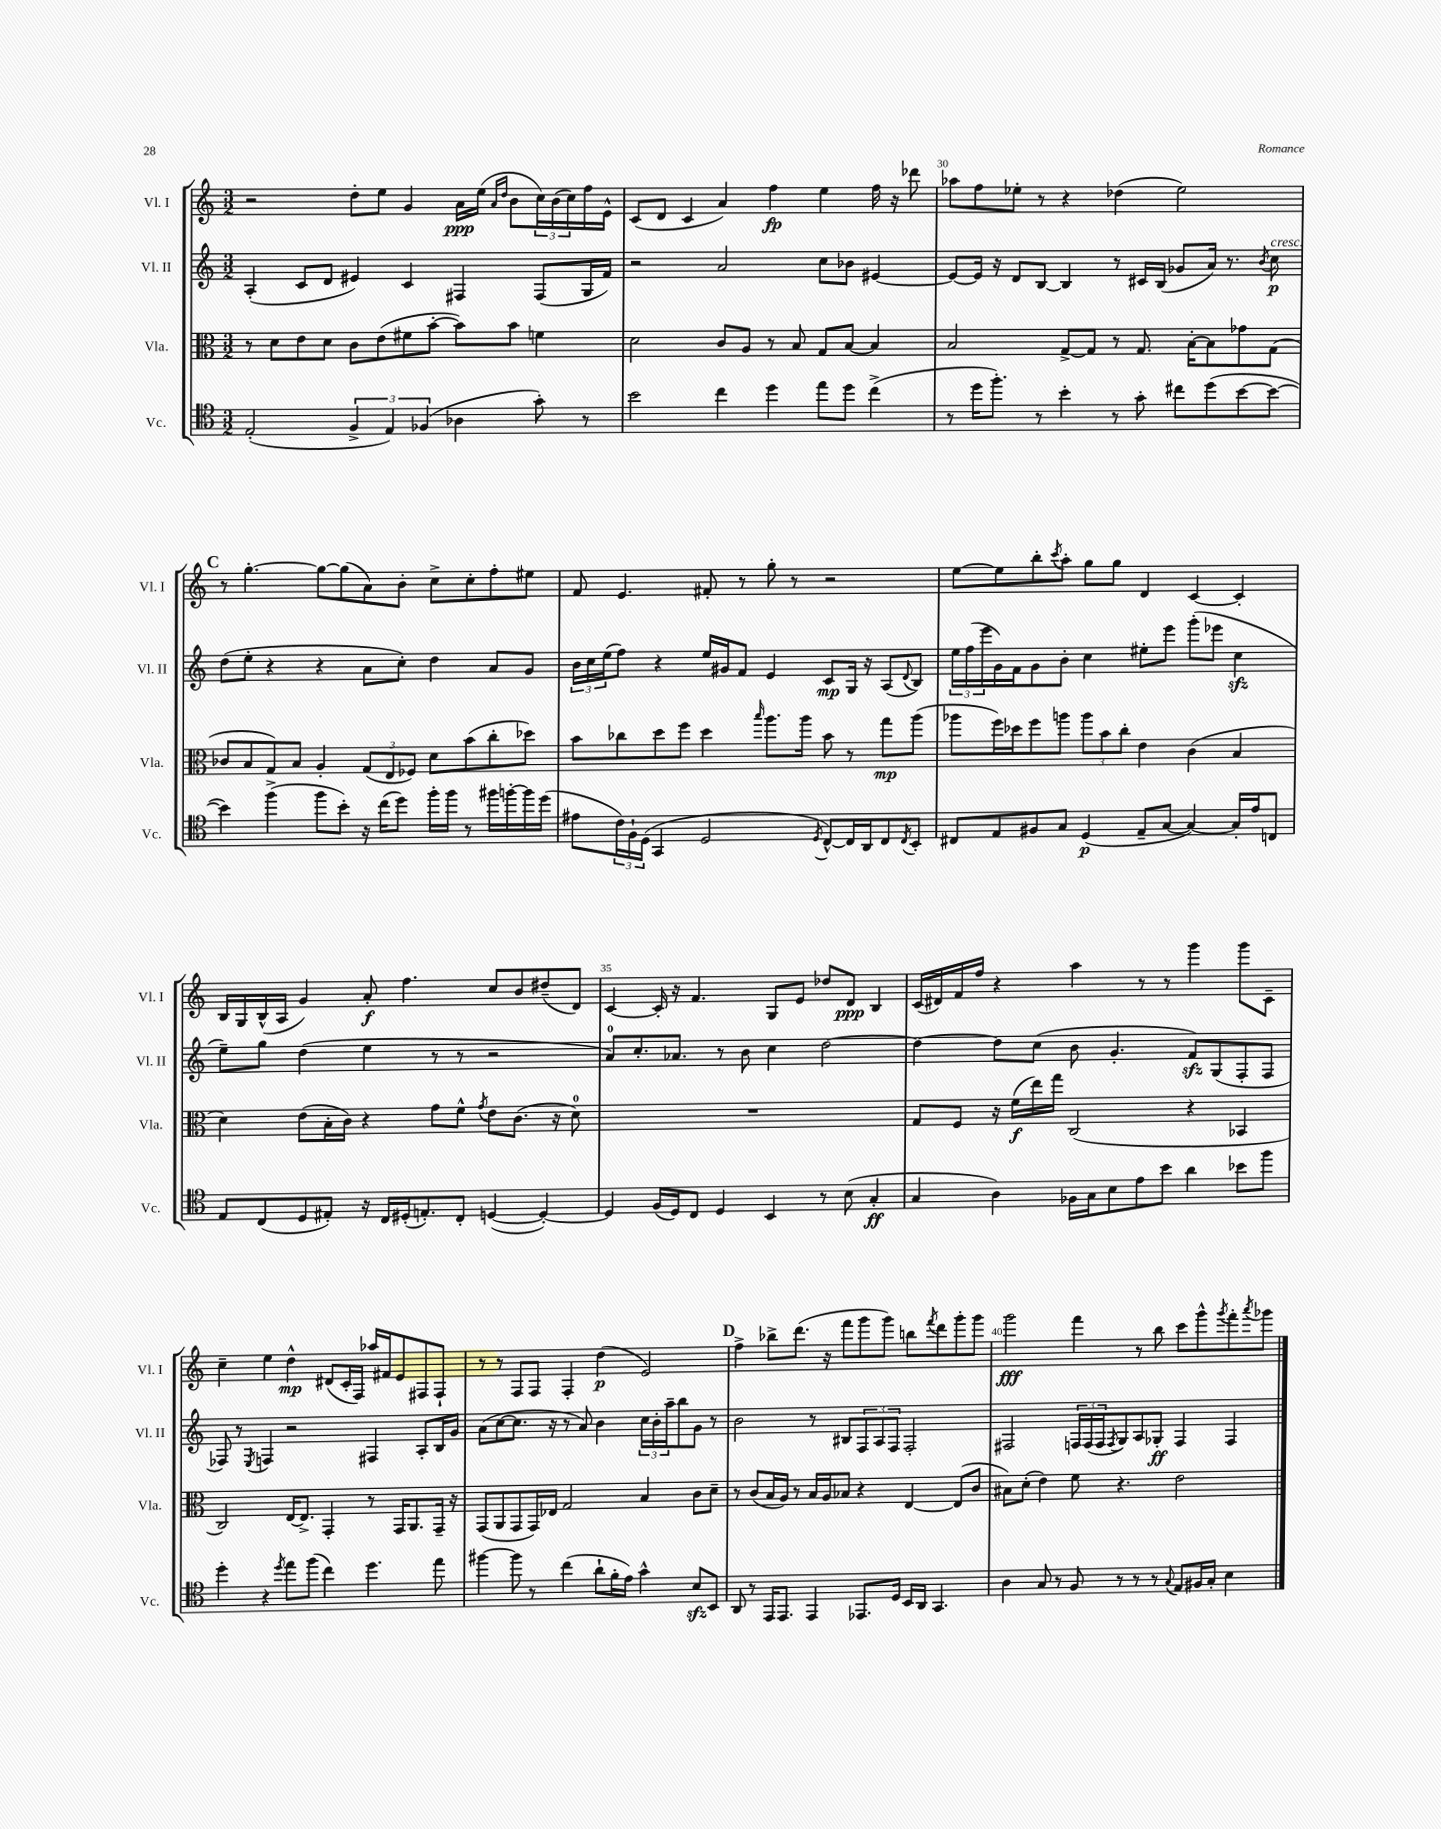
<<
\new StaffGroup <<
\new Staff = "s0" \with { instrumentName = "Vl. I" shortInstrumentName = "Vl. I" } {
    \clef treble \key c \major \numericTimeSignature \time 3/2
    r2 d''8-. e''8 g'4 a'16\ppp e''16( \grace { a'16 d''16 } b'8 \tuplet 3/2 { c''16) b'16( c''16) } f''16 e'16-^ |
    c'8( d'8 c'4 a'4) f''4\fp e''4 f''16 r16 des'''8 |
    aes''8 f''8 ees''8-. r8 r4 des''4( ees''2) |
    \mark \markup { \bold "C" } r8 g''4.~-. g''8~ g''8( a'8) b'8-. c''8-> c''8-. f''8-. eis''8 |
    f'8 e'4. fis'8-. r8 g''8-. r8 r2 |
    e''8~ e''8 b''8-. \acciaccatura { c'''8 } a''8-. g''8 g''8 d'4 c'4~ c'4-. |
    b16 g16 b16-^( a16 g'4) a'8-.\f f''4. c''8 b'8 dis''8--( d'8) |
    c'4~ c'16-. r16 f'4. g8 e'8 des''8 d'8\ppp b4 |
    c'16( dis'16) f'16 f''16 r4 a''4 r8 r8 g'''4 g'''8 c'8-- |
    c''4-- e''4 d''4-^\mp dis'8( c'16-. f16) aes''16 fis'16 e'8 fis8 fis8-! |
    r8 r8 f8 f8 f4-. d''4\p( e'2) |
    \mark \markup { \bold "D" } f''4-> bes''8-> d'''8.( r16 f'''8 g'''8 g'''8) b''8 \acciaccatura { f'''8 } d'''8 g'''8-. g'''8 |
    g'''2\fff f'''4 r8 b''8 c'''8 g'''8-^ \acciaccatura { g'''8 } f'''8-. \acciaccatura { a'''8 } ges'''8 \bar "|." |
}
\new Staff = "s1" \with { instrumentName = "Vl. II" shortInstrumentName = "Vl. II" } {
    \clef treble \key c \major \numericTimeSignature \time 3/2
    a4-.( c'8 d'8 eis'4) c'4 fis4 fis8( g16 f'16) |
    r2 a'2 c''8 bes'8 eis'4~ |
    eis'8~ eis'16 r16 d'8 b8~ b4 r8 cis'16 b16( ges'8 a'16) r8. \acciaccatura { b'8 } c''8\p^\markup { \italic "cresc." } |
    \mark \markup { \bold "C" } d''8( e''8-. r4 r4 a'8 c''8-.) d''4 a'8 g'8 |
    \tuplet 3/2 { b'16 c''16 e''16( } f''8) r4 e''16 gis'16 f'8 e'4 c'8\mp g16 r16 a8( \appoggiatura { d'8 } b8) |
    \tuplet 3/2 { e''16 f''16( e'''16 } g'16) f'16 g'8 b'8-. c''4 eis''8-. e'''8 g'''8-.( ees'''8 c''4\sfz |
    e''8--) g''8 d''4( e''4 r8 r8 r2 |
    a'8-0) c''8.-. aes'8. r8 b'8 c''4 d''2~ |
    d''4~ d''8 c''8( b'8 g'4.-. f'8\sfz) g8( f8-. f8 |
    fes8) r8 \acciaccatura { e8 } f4 r2 fis4 a8-. b16 g'16 |
    a'8( c''8~ c''8. r16 r8 a'8) b'4 \tuplet 3/2 { c''16 b'16-. a''16-- } b''8 g'8 r8 |
    \mark \markup { \bold "D" } b'2 r8 bis8 \tuplet 3/2 { f8 a8 f8 } f2-. |
    fis2 \tuplet 3/2 { f16 f16( f16 } \acciaccatura { f8 } g8) a8 ges8-.\ff f4 f4 \bar "|." |
}
\new Staff = "s2" \with { instrumentName = "Vla." shortInstrumentName = "Vla." } {
    \clef alto \key c \major \numericTimeSignature \time 3/2
    r8 d'8 e'8 d'8 c'8 e'8( fis'8 b'8~-. b'8) b'8 f'4 |
    d'2 c'8 a8 r8 b8 g8 b8~ b4 |
    b2 g8~-> g8 r8 g8. b16~-. b8 ges'8 g8( |
    \mark \markup { \bold "C" } ces'8 b8 g8) b8 a4-. \tuplet 3/2 { g8( e8 fes8) } d'8 b'8( c''8-. des''8) |
    b'8 ces''8 d''8 f''8 d''4 \grace { b''16 } a''8. a''16 b'8 r8 g''8\mp a''8( |
    aes''8 f''16) des''16 f''8 a''8 \tuplet 3/2 { a''8 b'8 c''8-. } e'4 c'4( b4 |
    d'4) e'8( b16-. c'16) r4 g'8 f'8-^ \acciaccatura { g'8 } e'8 c'8.( r16 d'8-0) |
    R1. |
    g8 f8 r16 f'16\f( e''16) g''16 c2( r4 bes,4 |
    c2) e16~ e8.-> g,4-. r8 g,16 a,8. g,16-- r16 |
    g,8( a,8 g,8 g,16) ees16 g2 b4 c'8 d'8-- |
    \mark \markup { \bold "D" } r8 c'8( b16 a16) r8 b16 a16 bes8 r4 e4~ e8( c'8 |
    bis8) d'8-.( e'4) f'8 r4. e'2 \bar "|." |
}
\new Staff = "s3" \with { instrumentName = "Vc." shortInstrumentName = "Vc." } {
    \clef tenor \key c \major \numericTimeSignature \time 3/2
    e2-.( \tuplet 3/2 { f4-> e4) fes4( } aes4 g'8-.) r8 |
    b'2 c''4 d''4 e''8 d''8 c''4->( |
    r8 d''16 f''8.-.) r8 b'4-. r8 g'8-. cis''8 d''8( b'8~ b'8~ |
    \mark \markup { \bold "C" } b'4) f''4->( f''8 b'8-.) r16 c''16( d''8) f''16-. f''16 r8 fis''16 f''16~-. f''16 d''16( |
    eis'8 \tuplet 3/2 { c'16) f16-! d16( } g,4 d2 \acciaccatura { d8 } c8~-^) c16 a,16 c8 \acciaccatura { c8 } b,8-. |
    cis8 e8 fis8 g8 d4\p( e8-- g8~ g4~) g16-. e'16 c8 |
    e8 c8( d8 eis8-.) r16 c16 dis16-.( e8.-.) c8-. d4~( d4~-.) |
    d4 f16( d16) c8 d4 b,4 r8 b8( g4-.\ff |
    g4 a4) fes16 g16 b8 e'8 b'8 a'4 bes'8 f''8 |
    d''4-. r4 \acciaccatura { d''8 } e''8 f''8( c''4) d''4. e''8 |
    fis''4~ fis''8 r8 c''4( a'8-! f'16-. e'16) g'4-^ b8\sfz b,8 |
    \mark \markup { \bold "D" } a,8 r8 e,16 e,8. e,4 ees,8. d16 b,16 a,16 g,4. |
    a4 g8 r8 f8 r8 r8 r8 \appoggiatura { g8 } e8 fis16 g16-. b4 \bar "|." |
}
>>
>>
\layout { \context { \Score currentBarNumber = #28 \override BarNumber.break-visibility = ##(#f #t #t) barNumberVisibility = #(every-nth-bar-number-visible 5) } }
